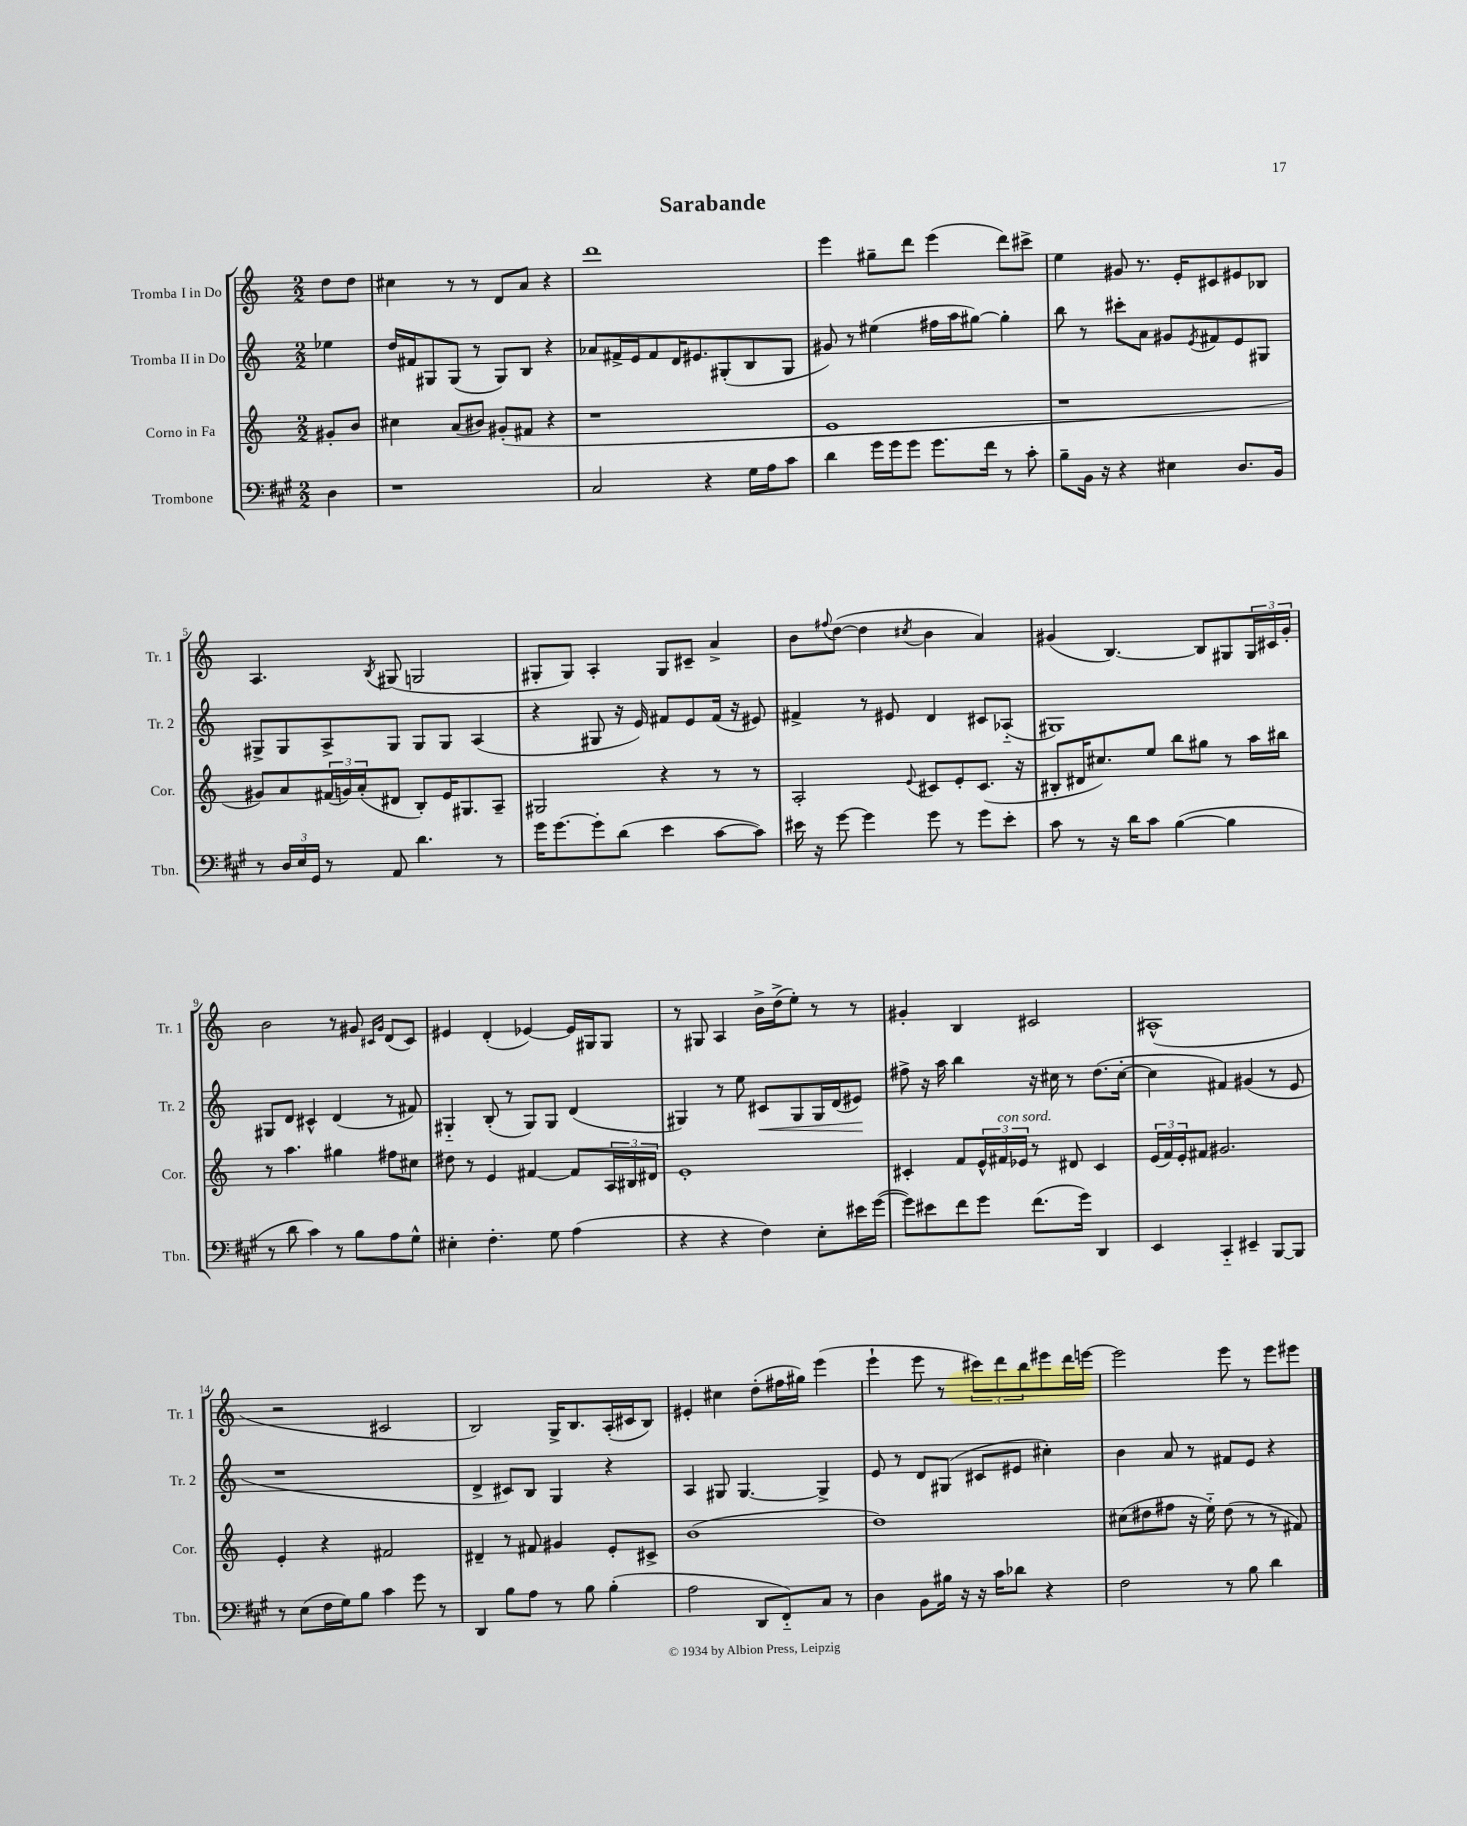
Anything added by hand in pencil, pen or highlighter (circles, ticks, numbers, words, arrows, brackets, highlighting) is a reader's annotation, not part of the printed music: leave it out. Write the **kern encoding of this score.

**kern	**kern	**kern	**kern
*staff4	*staff3	*staff2	*staff1
*clefF4	*clefG2	*clefG2	*clefG2
*k[f#c#g#]	*k[]	*k[]	*k[]
*M2/2	*M2/2	*M2/2	*M2/2
4D	8g#'	4ee-	8dd
.	8b	.	8dd
=	=	=	=
1r	4cc#	16dd	4cc#
.	.	16f#	.
.	.	8G#	.
.	(8a	(8G#	8r
.	8b#)	8r	8r
.	(8g#'	8G#)	8d
.	8f#	8B	8a
.	4r	4r	4r
=	=	=	=
2C#	1r	8a-	1ddd
.	.	16f#^	.
.	.	16e	.
.	.	8f#	.
.	.	16d	.
.	.	8.e#	.
4r	.	.	.
.	.	(8G#'	.
16G#	.	8B	.
16A	.	.	.
8c#	.	8G#	.
=	=	=	=
4d	1e	8g#)	4eee
.	.	8r	.
16g#	.	(4ee#	8gg#~
16g#	.	.	.
8g#	.	.	8ddd
8.g#	.	16ff#	(4eee
.	.	16aa	.
.	.	[8gg#)	.
16f#	.	.	.
8r	.	4gg#']	8ddd)
8c#'	.	.	8ccc#^
=	=	=	=
8B~	1r	8bb	4ee
16BB	.	8r	.
16r	.	.	.
4r	.	8ccc#'	8g#
.	.	8a	8.r
4E#	.	8g#	.
.	.	.	16e'
.	.	8qe	.
.	.	8f#	8c#
8.D	.	8e	8e#
.	.	8G#	8B-
16BB	.	.	.
=	=	=	=
8r	8g#)	8G#^	4.A
24D	8a	8G#	.
24E	.	.	.
24GG#	.	.	.
8r	(24f#	8A^	.
.	24g)	.	.
.	(24a'	.	.
.	.	.	8qB
8AA	8d#	8G#	(8G#
4.d	8B')	8G#	2G
.	16e	8G#	.
.	8.G#	.	.
.	.	(4A	.
8r	8A~	.	.
=	=	=	=
16g#	2G#	4r	8G#'
[8.g#	.	.	.
.	.	.	8G#)
8g#']	.	8G#	4A'
(8d	.	16r	.
.	.	16e)	.
4e	4r	8f#	8G#
.	.	8e	8c#~
[8c#	8r	(16f#	4a^
.	.	16r	.
8c#])	8r	8e#)	.
=	=	=	=
16e#	2A'	4f#^	8b
16r	.	.	.
.	.	.	8qqff#
[8g#	.	.	([8dd
4g#]	.	8r	4dd]
.	.	8e#	.
.	8qqe	.	8qcc#
8g#	8c#	4d	4b
8r	8e'	.	.
8g#	(8.c#	8c#	4a)
8e#'	.	(8A-'~	.
.	16r	.	.
=	=	=	=
8c#	8B#'	1G#)	(4g#
8r	16d#	.	.
.	8.cc#)	.	.
16r	.	.	[4.B)
16d	.	.	.
8c#	8ee	.	.
([4B	8bb	.	.
.	8gg#	.	8B]
4B]	8r	.	8G#
.	16aa	.	24G#
.	.	.	24c#
.	16bb#	.	.
.	.	.	24g#'
=	=	=	=
8r	8r	8G#	2b
8d	4.aa	8d	.
4c#)	.	4c#^^	.
8r	4gg#	(4d	8r
8B	.	.	8g#
.	.	.	16qqc#
.	.	.	16qqg#
8A	8ff#	8r	(8d
8G#^^	8cc#	8f#)	8c#)
=	=	=	=
4E#'	8dd#	4G#'~	4e#
.	8r	.	.
4.F#'	4e	(8B'	(4d'
.	.	8r	.
.	[4f#	8G#)	[4e-)
8G#	.	8G#	.
(4A	8f#]	(4d	16e-]
.	.	.	16G#
.	24A	.	8G#
.	24B#	.	.
.	24d#	.	.
=	=	=	=
4r	1e'	4G#)	8r
.	.	.	8G#
4r	.	8r	4A
.	.	8ee	.
4F#)	.	8c#	16b^
.	.	.	(16dd^
.	.	8G#	8ee')
8E'	.	16G#	8r
.	.	(16d	.
16e#	.	8e#)	8r
([16g#	.	.	.
=	=	=	=
8g#])	4c#'	8ff#^	4g#'
8e#	.	16r	.
.	.	16aa	.
8f#	8f	4bb	4B
8g#	24e^^	.	.
.	24f#	.	.
.	24e-	.	.
(8.f#	8r	16r	2c#
.	.	16cc#	.
.	8d#	8r	.
16g#)	.	.	.
4DD	4c#	(8.dd	.
.	.	[16cc#'	.
=	=	=	=
4EE	(24e	4cc#]	(1A#^^
.	24f)	.	.
.	24e'	.	.
.	8f#	.	.
4CC#'~	2.g#	4f#)	.
4EE#~	.	(4g#	.
[8BBB	.	8r	.
8BBB]	.	8e	.
=	=	=	=
8r	4e'	1r	2r
(8E	.	.	.
16F#	4r	.	.
16G#)	.	.	.
8B	.	.	.
4c#	2f#	.	2c#
8g#	.	.	.
8r	.	.	.
=	=	=	=
4DD	4d#~	4d^	2B)
8B	8r	8c#)	.
8A	8f#	8B	.
8r	4g#	4G	16G^
.	.	.	8.B
8B	.	.	.
(4B'	8e'	4r	(16A'
.	.	.	16c#
.	8c#^	.	8B)
=	=	=	=
2A	(1b	4A	4e#'
.	.	8G#	4cc#
.	.	[4.G#	.
8DD	.	.	(8dd'
8FF#'~)	.	.	16ff#
.	.	.	16gg#)
8C#	.	4G#^]	(4eee
8r	.	.	.
=	=	=	=
4D	1dd)	8e	4eee`
.	.	8r	.
8BB	.	8d	8eee
16B#	.	(8G#	8r
16r	.	.	.
16r	.	8c#	12ccc#)
16c#	.	.	.
.	.	.	12ddd
8d-	.	8e#	.
.	.	.	12bb
4r	.	4cc#')	8eee#
.	.	.	16ddd
.	.	.	[16eee
=	=	=	=
2F#	(8cc#	4b	2eee]
.	8dd#	.	.
.	8ff#	8a	.
.	16r	8r	.
.	16ee'~)	.	.
8r	(8dd#	8f#	8eee
8B	8r	8e	8r
4d	8r	4r	8eee
.	8f#)	.	8eee#
==	==	==	==
*-	*-	*-	*-
